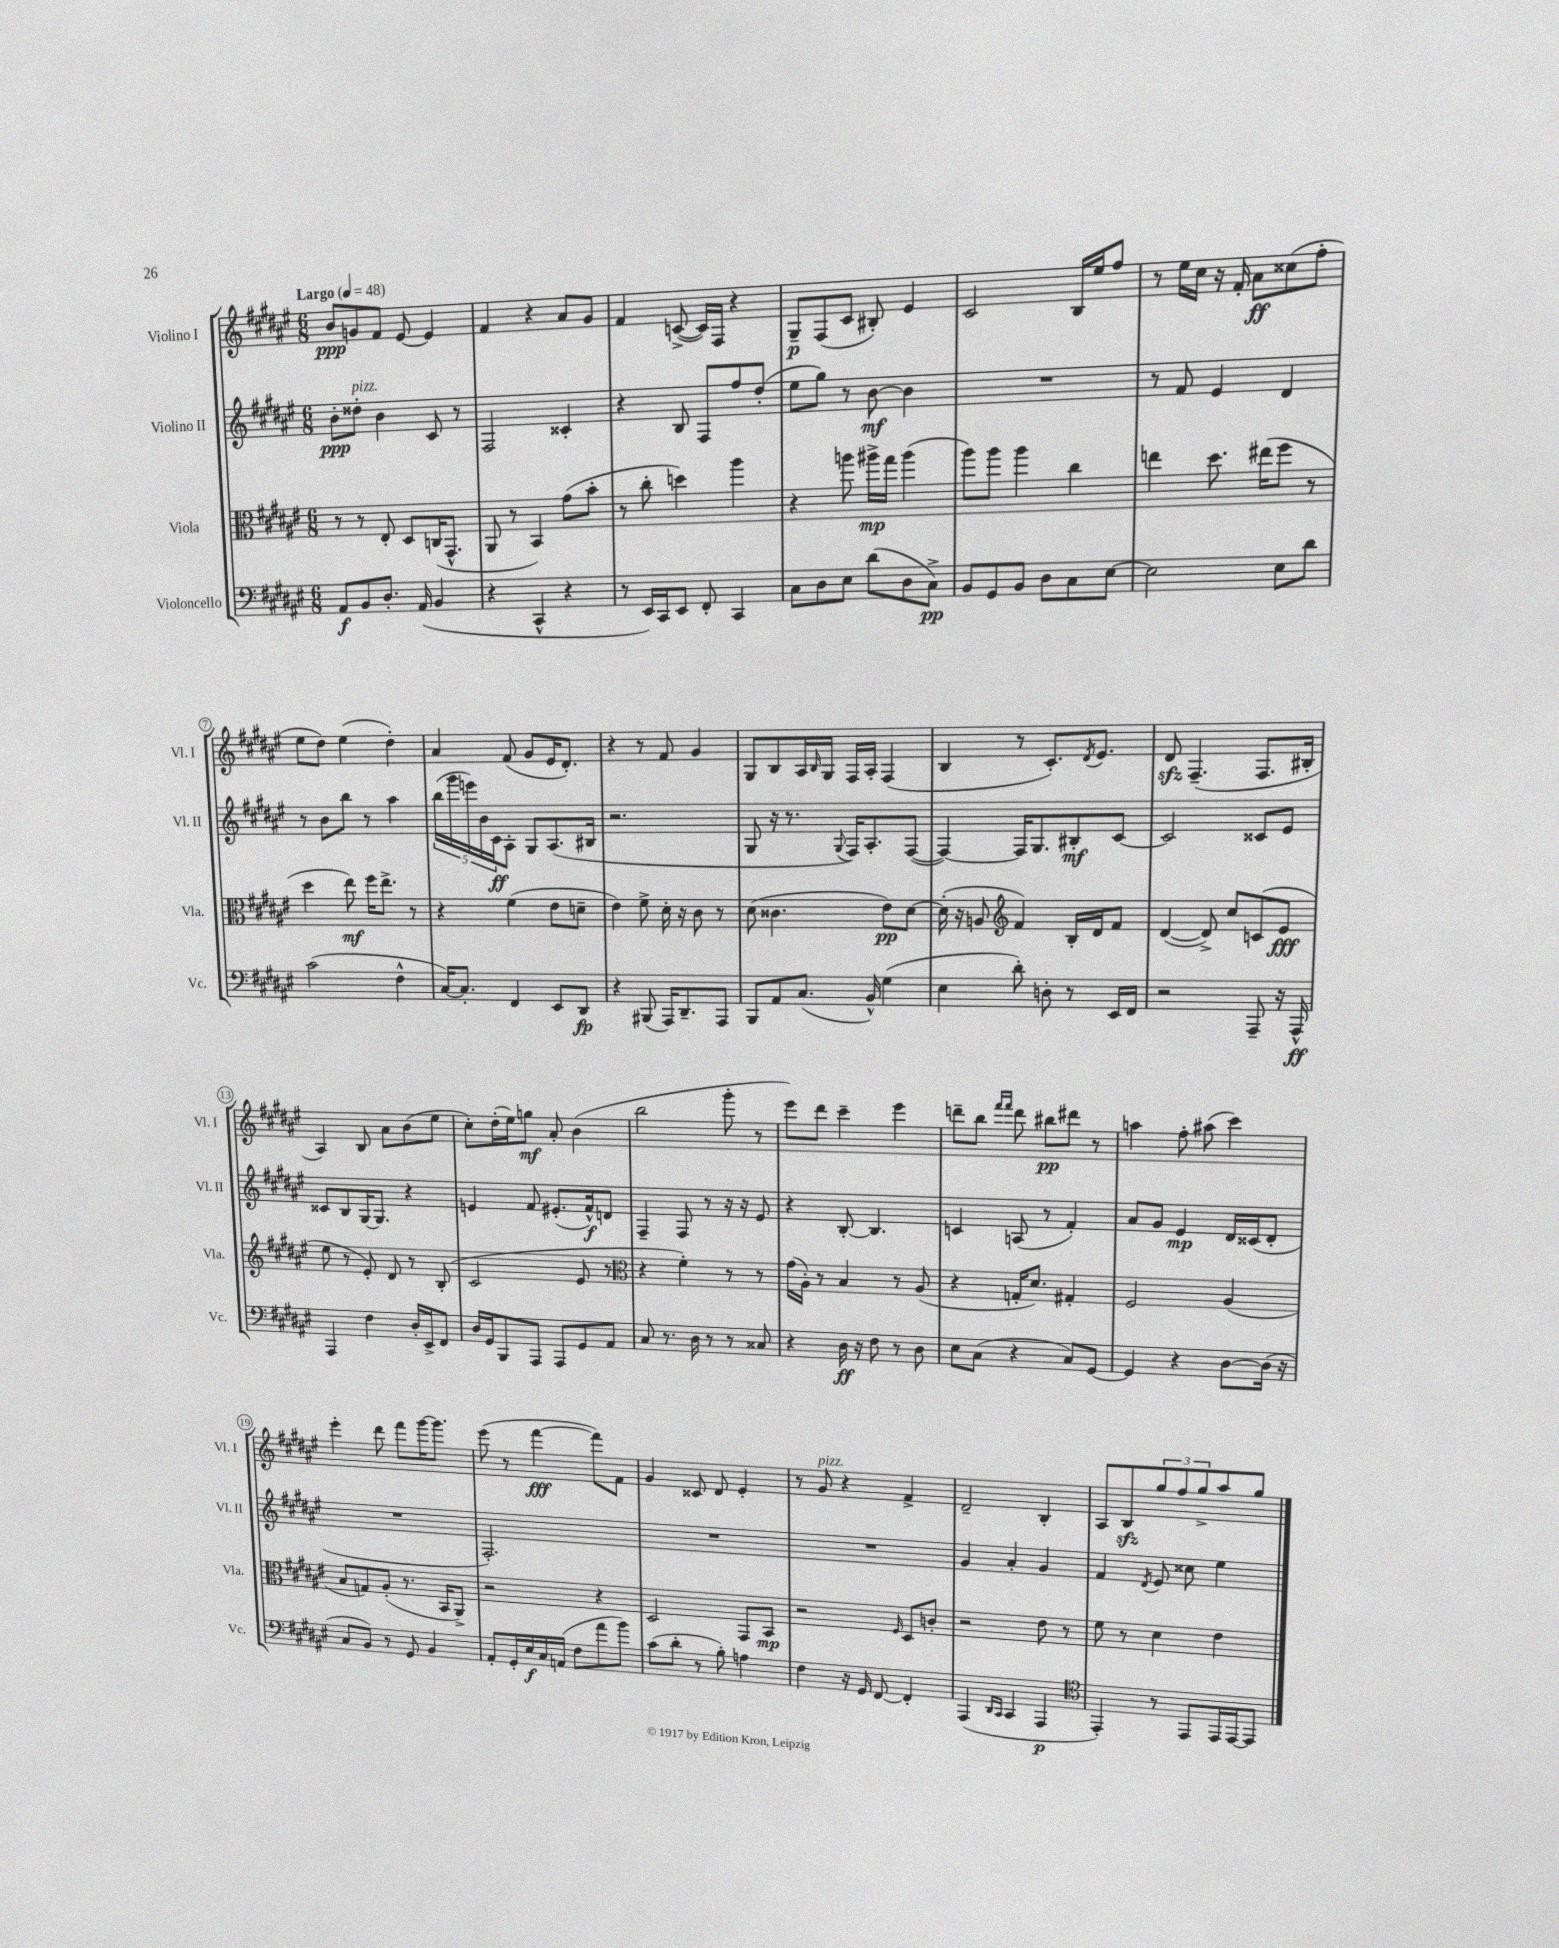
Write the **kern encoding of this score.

**kern	**kern	**kern	**kern
*staff4	*staff3	*staff2	*staff1
*clefF4	*clefC3	*clefG2	*clefG2
*k[f#c#g#d#a#e#]	*k[f#c#g#d#a#e#]	*k[f#c#g#d#a#e#]	*k[f#c#g#d#a#e#]
*M6/8	*M6/8	*M6/8	*M6/8
*MM48	*MM48	*MM48	*MM48
8AA#	8r	8b'	8b
8BB	8r	8dd##'	8g
8.D#'	8E#'	4b	8f#
.	8D#	.	[8e#
(16AA#	.	.	.
4BB	(16C	8c#	4e#]
.	8.GG#^^	.	.
.	.	8r	.
=	=	=	=
4r	8AA#	2F#	4f#
.	8r	.	.
4CC#^^	4BB)	.	4r
4r	(8g#	4c##'	8a#
.	8b'	.	8g#
=	=	=	=
8r	8r	4r	4f#
16EE#)	8cc#'	.	.
16CC#	.	.	.
8EE#	4dd)	8B	([8c^
8FF#'	.	8F#	16c])
.	.	.	16F#
4CC#	4aa#	8ff#	4r
.	.	(8dd#'	.
=	=	=	=
8C#	4r	8ee#	8G#~
8D#	.	8gg#)	(8F#
8E#	8aa	8r	8c#
(8d#	16aa#^	[8b	8B#')
.	16gg#	.	.
8D#	(4aa#	4b]	4e#
8C#^)	.	.	.
=	=	=	=
8BB	8aa#)	2.r	2c#
8GG#	8aa#	.	.
8BB	4aa#	.	.
8D#	.	.	.
8C#	4cc#	.	16B
.	.	.	16ee#
[8E#	.	.	8ff#
=	=	=	=
2E#]	4ee	8r	8r
.	.	8f#	16ee#
.	.	.	16cc#
.	8.dd#	4e#	16r
.	.	.	16f#'
.	.	.	8a#
.	(16ee#	.	.
8E#	8ff#	4d#	(8cc##
8d#	8r	.	8ff#'
=	=	=	=
(2c#	4dd#	8r	8ee#
.	.	8b	8dd#)
.	8ee#)	8bb	(4ee#
.	16ff#	8r	.
.	8.ee#^	.	.
4F#^^	.	4aa#	4dd#')
.	8r	.	.
=	=	=	=
[16C#)	4r	(20bb	4a#
.	.	20ggg#	.
8.C#']	.	.	.
.	.	20eee)	.
.	.	20b	.
.	.	20c#	.
4FF#	(4f#	8A#'	(8f#
.	.	8G#	8g#
8EE#	8e#	(8.A#	16e#
.	.	.	8.d#')
8DD#	8d~	.	.
.	.	16B#	.
=	=	=	=
4r	4e#)	2.r	4r
(8BBB#	8f#^	.	8r
16AAA#)	16d#'	.	8f#
8.DD#~	16r	.	.
.	8c#	.	4g#
8AAA#	8r	.	.
=	=	=	=
8BBB	(8d#	8G#	8G#
8AA#	4.c##	16r	8B
.	.	8.r	.
(8.C#	.	.	16A#
.	.	.	16qqB
.	.	.	16G#
.	.	8qqG#	.
.	.	16F#)	16F#
16BB^^)	.	8.A#'	16A#'
(4G#	8e#)	.	(4F#
.	[8d#	([8F#	.
=	=	=	=
4E#	(16d#']	4F#_)	4B
.	16r	.	.
.	8A	.	.
*	*clefG2	*	*
8d#')	4f#)	16F#]	8r
.	.	8.G#	.
8D'	.	.	8.c#')
8r	16B'	8B#'	.
.	.	.	8qd#
.	16d#	.	8.e#
16EE#	8f#	[8c#	.
16FF#	.	.	.
=	=	=	=
2r	([4d#	2c#]	8d#
.	.	.	(4.F#~
.	8d#^])	.	.
.	8cc#	.	.
8AAA#~	(8c	8c##	8.F#
16r	8e#	8e#	.
16AAA#^^	.	.	16B#'
=	=	=	=
4AAA#	8ee#	8c##	4A#)
.	8r	8B	.
4F#	8e#')	[16G#	8B
.	.	8.G#]	.
.	8d#	.	8a#
16D#'	8r	4r	(8b
16EE#^	.	.	.
8FF#	(8B'	.	8ee#
=	=	=	=
16D#	2c#	4e	8cc#')
16GG#	.	.	.
8BBB	.	.	(16dd#'
.	.	.	16ee#)
8AAA#	.	8f#	8gg
8AAA#	.	(8.e#'	8a#'
8GG#	8e#	.	(4b
.	.	16f#^^)	.
8AA#	8r	8d	.
=	=	=	=
*	*clefC3	*	*
8C#	4r	4F#~	2bb
8.r	.	.	.
.	4f#')	8F#	.
16D#	.	.	.
8r	.	8r	.
8r	8r	16r	8ggg#'
.	.	16r	.
8C##	8r	8e#	8r
=	=	=	=
4r	(16g#	4r	8eee#)
.	16A#')	.	.
.	8r	.	8ddd#
16D#	4B	[8B'	4ccc#~
16r	.	.	.
8F#	.	4.B]	.
8r	8r	.	4eee#
8D#	(8A#	.	.
=	=	=	=
8E#	4r	4c	8ddd~
(8C#	.	.	8bb
.	.	.	16qqfff#
.	.	.	16qqfff#
4r	16G'	(8A	8ddd
.	8.d#)	.	.
.	.	8r	8bb#
8C#)	4G#'	4f#')	8ddd#
[8GG#	.	.	8r
=	=	=	=
4GG#]	2F#	8a#	4aa
.	.	8g#	.
4r	.	4e#	8ff#'
.	.	.	(8aa#
[8D#	(4A#	16d#	4ccc#)
.	.	(16c##	.
(16D#]	.	8d#'	.
16r	.	.	.
=	=	=	=
8C#	8B	2.r	4eee#'
8BB)	8G)	.	.
8r	(8A#'	.	8ddd#
8GG#	8.r	.	8fff#
4BB	.	.	[16ggg#
.	16BB	.	8.ggg#]
.	8AA#^)	.	.
=	=	=	=
8AA#'	2r	2.F#')	(8eee#
16GG#'	.	.	8r
16E#	.	.	.
16C#	.	.	[4fff#
(16AA	.	.	.
8F#	.	.	.
8a#	4r	.	8fff#])
8b)	.	.	8f#
=	=	=	=
(8c#	2D#	2.r	4g#
8d#'	.	.	.
8r	.	.	8c##
8B')	.	.	8d#
4A	8GG#	.	4e#'
.	8BB	.	.
=	=	=	=
4F#	2r	2.r	8r
.	.	.	8g#
16r	.	.	4r
16GG#	.	.	.
[8FF#	.	.	.
.	16qqF#	.	.
4FF#']	8D#	.	4f#^
.	8c'	.	.
=	=	=	=
(4AAA#	2r	4g#	2d#~
16qqDD#	.	.	.
16qqCC#	.	.	.
4CC#	.	4a#'	.
4AAA#	8e#	4g#	4B'
.	8r	.	.
=	=	=	=
*clefC4	*	*	*
4EE#')	8f#	4f#	8A#
.	8r	.	8B
.	.	8qd#	.
8r	4d#	8e#	12gg#
.	.	.	12ff#
8EE#	.	8cc##	.
.	.	.	12gg#^
16EE#	4e#	4ee#	8aa#
[16EE#	.	.	.
8EE#]	.	.	8gg#
==	==	==	==
*-	*-	*-	*-
